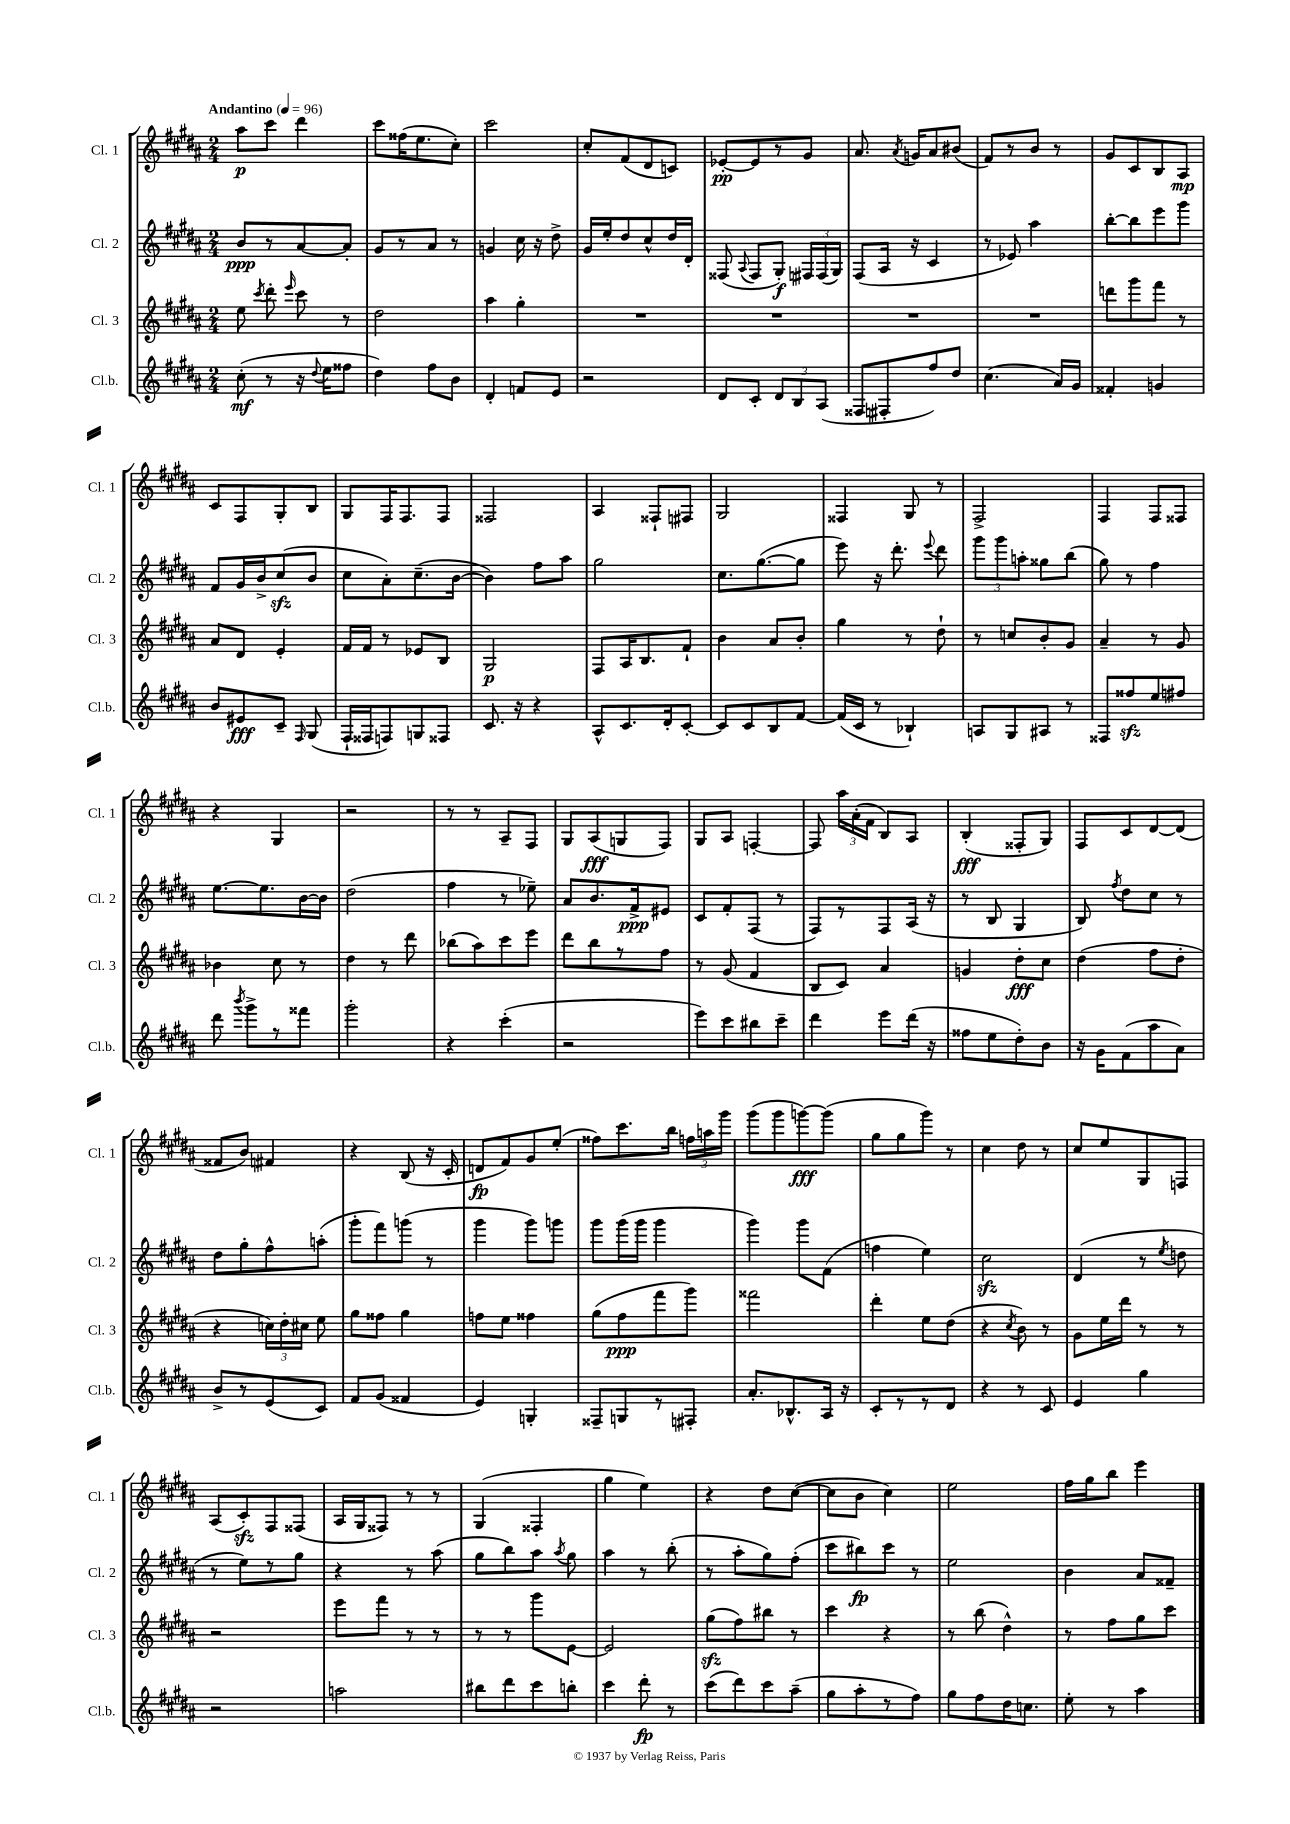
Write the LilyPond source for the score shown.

<<
\new StaffGroup <<
\new Staff = "s0" \with { instrumentName = "Cl. 1" shortInstrumentName = "Cl. 1" } {
    \clef treble \key b \major \numericTimeSignature \time 2/4 \tempo "Andantino" 4 = 96
    \autoBeamOff ais''8[\p cis'''8] dis'''4 |
    cis'''8[ fisis''16( e''8. cis''8]-.) |
    cis'''2 |
    cis''8[-. fis'8( dis'8 c'8]) |
    ees'8[~-.\pp ees'8 r8 gis'8] |
    ais'8. \acciaccatura { ais'8 } g'16[ ais'8 bis'8]( |
    fis'8[) r8 b'8] r8 |
    gis'8[ cis'8 b8 ais8]\mp |
    cis'8[ fis8 gis8-. b8] |
    gis8[ fis16 fis8. fis8] |
    fisis2 |
    ais4 fisis8[-! fis8] |
    gis2 |
    fisis4 gis8 r8 |
    fis2-> |
    fis4 fis8[ fisis8] |
    r4 gis4 |
    r2 |
    r8 r8 ais8[-- fis8] |
    gis8[ ais8\fff( g8 fis8]) |
    gis8[ ais8] f4~-. |
    f8 \tuplet 3/2 { ais''16[ ais'16-.( fis'16] } b8[) ais8] |
    b4-.\fff( fisis8[-. gis8]) |
    fis8[ cis'8 dis'8~ dis'8]( |
    fisis'8[ b'8]) fis'4 |
    r4 b8( r16 cis'16-. |
    d'8[\fp fis'8) gis'8 e''8]-.( |
    fisis''8[) cis'''8. b''16] \tuplet 3/2 { f''16[ a''16 gis'''16] } |
    gis'''8[( gis'''8 g'''8~\fff) g'''8]( |
    gis''8[ gis''8 gis'''8]) r8 |
    cis''4 dis''8 r8 |
    cis''8[ e''8 gis8 f8] |
    ais8[( cis'8-.\sfz) fis8 fisis8]( |
    ais16[ gis16 fisis8]) r8 r8 |
    gis4( fisis4-. |
    gis''4 e''4) |
    r4 dis''8[ cis''8]~( |
    cis''8[ b'8] cis''4) |
    e''2 |
    fis''16[ gis''16 b''8] e'''4 \bar "|." |
}
\new Staff = "s1" \with { instrumentName = "Cl. 2" shortInstrumentName = "Cl. 2" } {
    \clef treble \key b \major \numericTimeSignature \time 2/4
    \autoBeamOff b'8[\ppp r8 ais'8~ ais'8]-. |
    gis'8[ r8 ais'8] r8 |
    g'4 cis''16 r16 dis''8-> |
    gis'16[ e''16-. dis''8 cis''8-^ dis''16 dis'16]-. |
    fisis8( \appoggiatura { ais8 } fisis8[ gis8]-.\f) \tuplet 3/2 { fis16[ fis16( gis16]) } |
    fis8[( ais16] r16 cis'4 |
    r8 ees'8) ais''4 |
    b''8[~-. b''8 e'''8 gis'''8] |
    fis'8[ gis'16 b'16-> cis''8\sfz( b'8] |
    cis''8[ ais'8-.) cis''8.--( b'16]~ |
    b'4) fis''8[ ais''8] |
    gis''2 |
    cis''8.[ gis''8.~( gis''8] |
    e'''8) r16 dis'''8.-. \appoggiatura { e'''8 } dis'''8 |
    \tuplet 3/2 { gis'''8[ gis'''8 a''8]-. } gisis''8[ b''8]( |
    gis''8) r8 fis''4 |
    e''8.[~ e''8. b'16~ b'16] |
    dis''2( |
    fis''4 r8 ees''8--) |
    ais'8[ b'8. fis'16->\ppp eis'8] |
    cis'8[ fis'8-. fis8]( r8 |
    fis8[) r8 fis8 ais16]( r16 |
    r8 b8 gis4 |
    b8) \acciaccatura { fis''8 } dis''8[ cis''8] r8 |
    dis''8[ gis''8-. fis''8-^ a''8]-.( |
    gis'''8[-. fis'''8) g'''8]( r8 |
    gis'''4 gis'''8[) g'''8] |
    gis'''8[ gis'''16( gis'''16] gis'''4 |
    gis'''4) gis'''8[ fis'8]( |
    f''4 e''4) |
    cis''2\sfz |
    dis'4( r8 \acciaccatura { e''8 } d''8 |
    r8 e''8[) r8 gis''8] |
    r4 r8 ais''8( |
    gis''8[ b''8) ais''8] \acciaccatura { ais''8 } gis''8 |
    ais''4 r8 b''8-.( |
    r8 ais''8[-. gis''8) fis''8]-.( |
    cis'''8[ bis''8\fp) cis'''8] r8 |
    e''2 |
    b'4 ais'8[ fisis'8]-- \bar "|." |
}
\new Staff = "s2" \with { instrumentName = "Cl. 3" shortInstrumentName = "Cl. 3" } {
    \clef treble \key b \major \numericTimeSignature \time 2/4
    \autoBeamOff e''8 \acciaccatura { cis'''8 } dis'''8-. \grace { e'''16 } cis'''8 r8 |
    dis''2 |
    ais''4 gis''4-. |
    R2 |
    R2 |
    R2 |
    R2 |
    d'''8[ gis'''8 fis'''8] r8 |
    ais'8[ dis'8] e'4-. |
    fis'16[ fis'16] r8 ees'8[ b8] |
    gis2\p |
    fis8[ ais16 b8. fis'8]-! |
    b'4 ais'8[ b'8]-. |
    gis''4 r8 dis''8-! |
    r8 c''8[ b'8-. gis'8] |
    ais'4-- r8 gis'8 |
    bes'4 cis''8 r8 |
    dis''4 r8 dis'''8 |
    bes''8[( ais''8) cis'''8 e'''8] |
    dis'''8[ b''8 r8 fis''8] |
    r8 gis'8( fis'4 |
    b8[ cis'8]) ais'4 |
    g'4 dis''8[-.\fff cis''8] |
    dis''4( fis''8[ dis''8]-. |
    r4 \tuplet 3/2 { c''16[) dis''16-. cis''16] } e''8 |
    gis''8[ fisis''8] gis''4 |
    f''8[ e''8] fisis''4 |
    gis''8[( fis''8\ppp fis'''8 gis'''8]) |
    fisis'''2 |
    dis'''4-. e''8[ dis''8]( |
    r4 \acciaccatura { cis''8 } b'8) r8 |
    gis'8[ e''16 dis'''16] r8 r8 |
    r2 |
    e'''8[ fis'''8] r8 r8 |
    r8 r8 gis'''8[ e'8]~ |
    e'2 |
    gis''8[\sfz( fis''8) bis''8] r8 |
    cis'''4 r4 |
    r8 b''8( dis''4-^) |
    r8 fis''8[ gis''8 cis'''8] \bar "|." |
}
\new Staff = "s3" \with { instrumentName = "Cl.b." shortInstrumentName = "Cl.b." } {
    \clef treble \key b \major \numericTimeSignature \time 2/4
    \autoBeamOff cis''8-.\mf( r8 r16 \appoggiatura { dis''8 } e''16[ fisis''8] |
    dis''4) fis''8[ b'8] |
    dis'4-. f'8[ e'8] |
    r2 |
    dis'8[ cis'8]-. \tuplet 3/2 { dis'8[ b8 ais8]( } |
    fisis8[ fis8-. fis''8) dis''8] |
    cis''4.( ais'16[) gis'16] |
    fisis'4-. g'4 |
    b'8[ eis'8\fff cis'8]-- \grace { fis16 } gis8( |
    fis16[-! fisis16 f8) g8 fisis8] |
    cis'8. r16 r4 |
    ais8[-^ cis'8. dis'16-. cis'8]~-. |
    cis'8[ cis'8 b8 fis'8]~ |
    fis'16[( cis'16] r8 bes4-!) |
    a8[ gis8 ais8] r8 |
    fisis8[ fisis''8\sfz e''8 fis''8] |
    dis'''8 \acciaccatura { b'''8 } gis'''8[-> r8 fisis'''8] |
    gis'''2-. |
    r4 cis'''4-.( |
    r2 |
    e'''8[) cis'''8 bis''8 cis'''8]-- |
    dis'''4 e'''8[ dis'''16]( r16 |
    fisis''8[ e''8 dis''8-.) b'8] |
    r16 gis'16[ fis'8( ais''8 ais'8]) |
    b'8[-> r8 e'8( cis'8]) |
    fis'8[ gis'8]( fisis'4 |
    e'4) g4-. |
    fisis8[-- g8 r8 fis8]-. |
    ais'8.[-. bes8.-^ ais16] r16 |
    cis'8[-. r8 r8 dis'8] |
    r4 r8 cis'8 |
    e'4 gis''4 |
    r2 |
    a''2 |
    bis''8[ dis'''8 cis'''8 b''8]-. |
    cis'''4 dis'''8-.\fp r8 |
    cis'''8[( dis'''8) cis'''8 ais''8]--( |
    gis''8[ ais''8-. r8 fis''8]) |
    gis''8[ fis''8 dis''16 c''8.] |
    e''8-. r8 ais''4 \bar "|." |
}
>>
>>
\layout { \context { \Score \remove "Bar_number_engraver" } }
